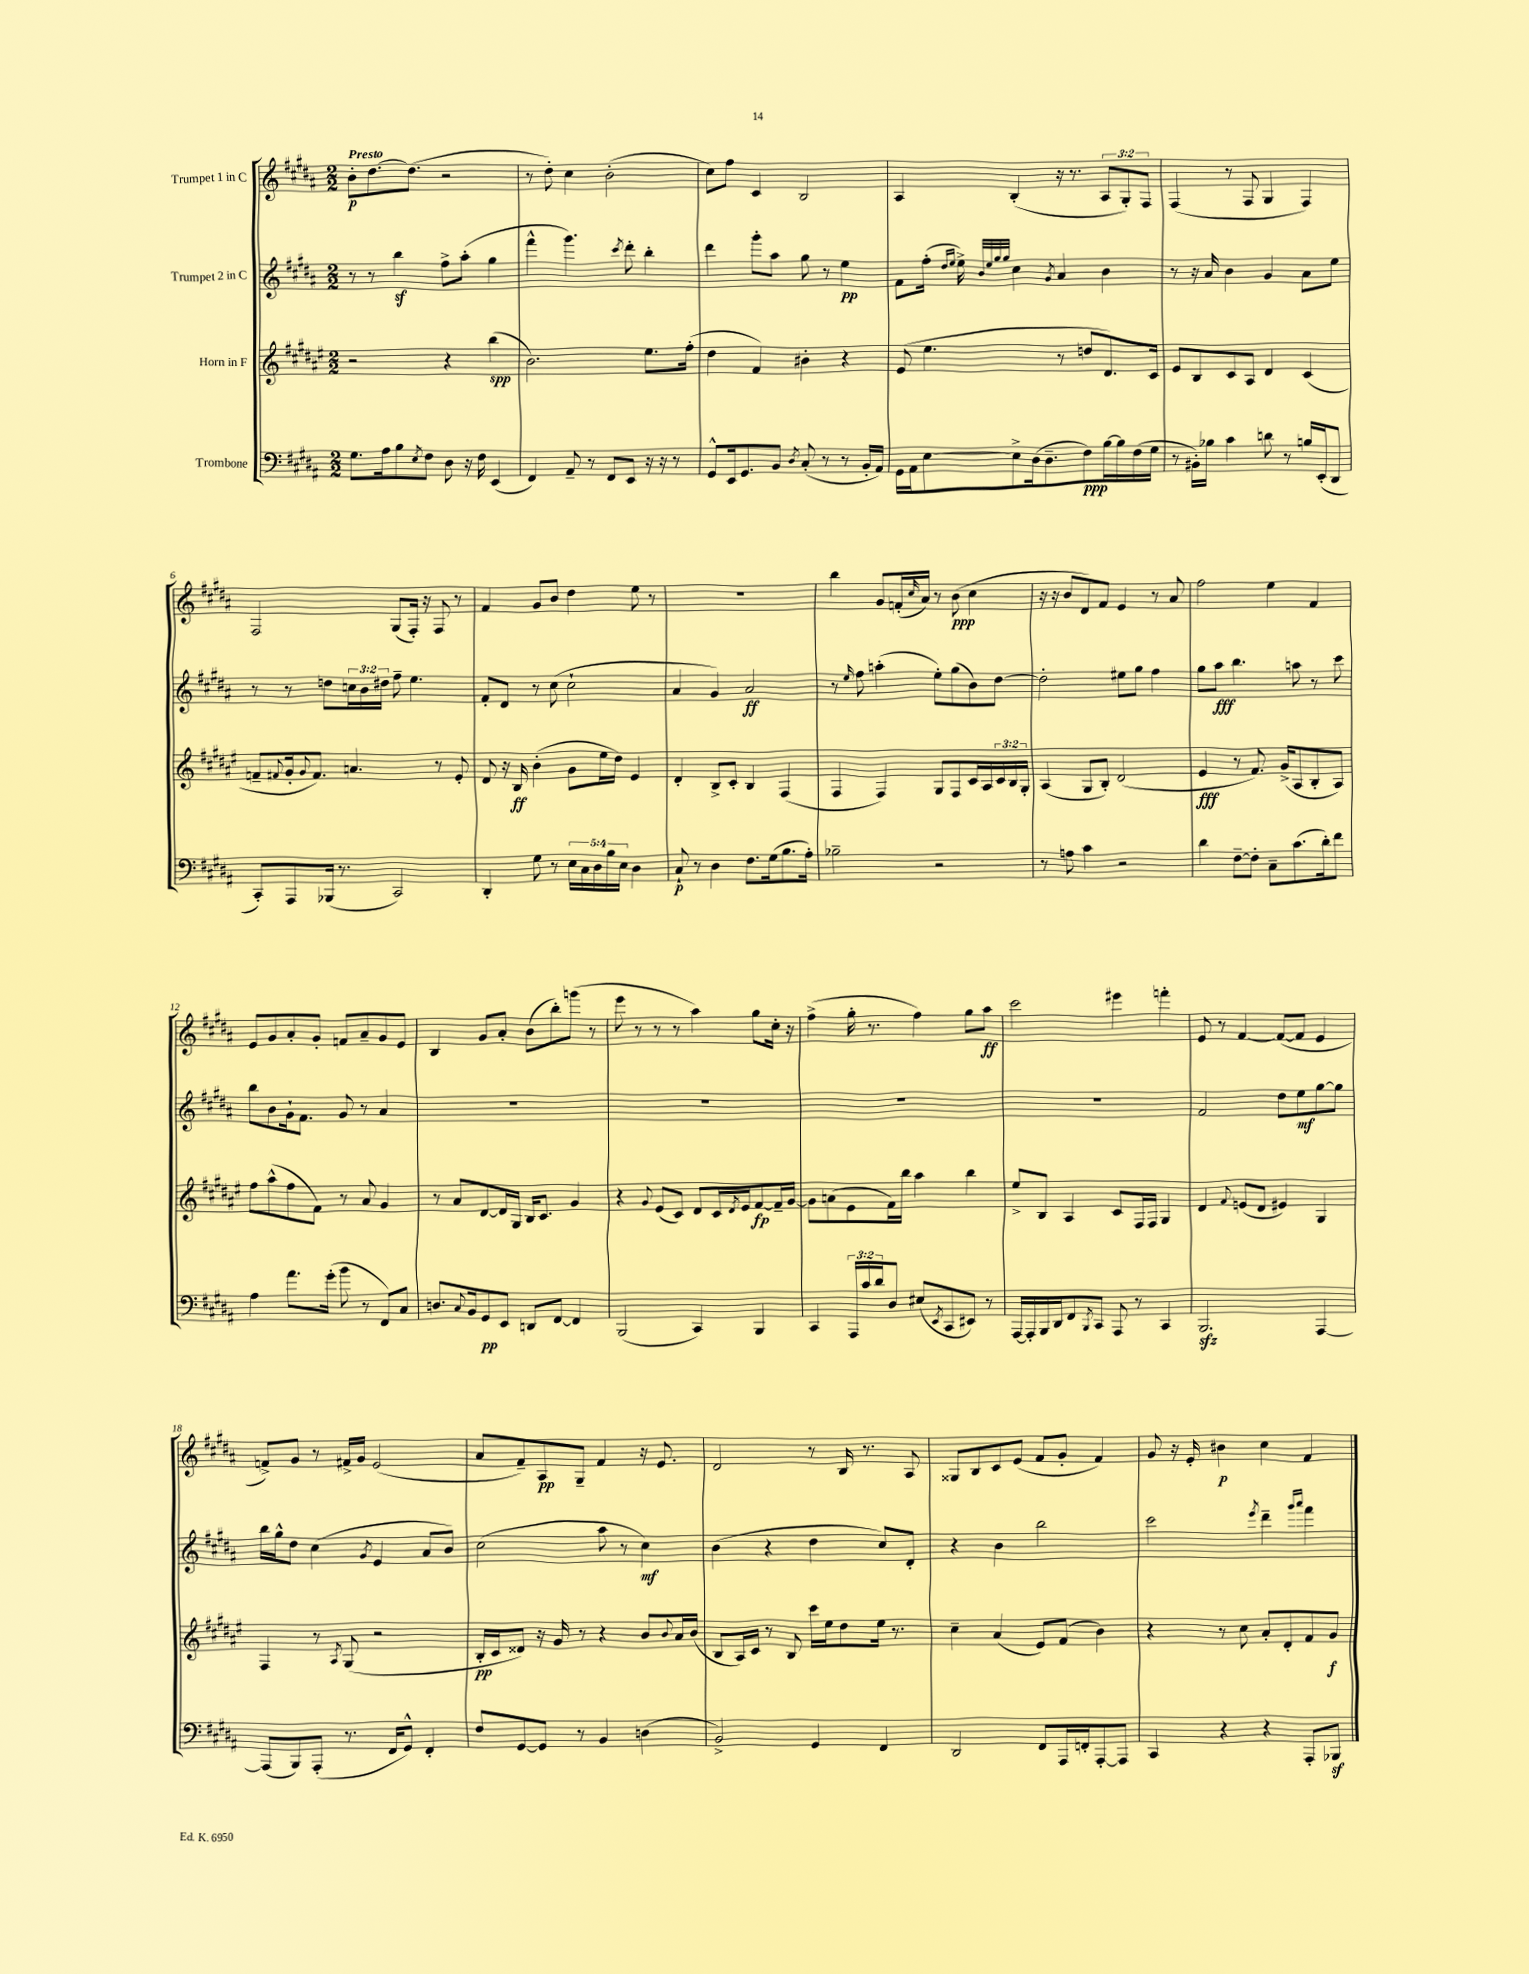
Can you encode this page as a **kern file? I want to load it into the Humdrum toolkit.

**kern	**kern	**kern	**kern
*staff4	*staff3	*staff2	*staff1
*clefF4	*clefG2	*clefG2	*clefG2
*k[f#c#g#d#a#]	*k[f#c#g#d#a#e#]	*k[f#c#g#d#a#]	*k[f#c#g#d#a#]
*M2/2	*M2/2	*M2/2	*M2/2
8.G#	2r	8r	8b'
.	.	8r	[8.dd#
16A#	.	.	.
8B	.	4bb	.
.	.	.	(8.dd#]
8qE	.	.	.
8F#	.	.	.
8D#	4r	8ff#^	2r
16r	.	(8aa#'	.
16F#	.	.	.
(4EE	(4bb	4gg#	.
=	=	=	=
4FF#)	2.b)	4fff#^^	8r
.	.	.	8dd#')
8AA#~	.	4.ggg#)	4cc#
8r	.	.	.
8FF#	.	.	(2b'
.	.	8qccc#	.
8EE	.	8ddd#'	.
16r	8.ee#	4bb'	.
16r	.	.	.
8r	.	.	.
.	(16ff#'	.	.
=	=	=	=
8GG#^^	4dd#	4ddd#	8cc#)
16EE	.	.	8ff#
8.GG#	.	.	.
.	4f#)	8ggg#'	4c#
8BB	.	8aa#	.
8qD#	.	.	.
(8C#'	4b#'	8gg#	2B
8r	.	8r	.
8r	4r	4ee	.
16BB'	.	.	.
16AA#)	.	.	.
=	=	=	=
16GG#	(8e#	8f#	4A#
16AA#	.	.	.
[8E	4.ee#	(16ff#'	.
.	.	16qqdd#	.
.	.	16qqee	.
.	.	16ee^)	.
.	.	32qqb	.
.	.	32qqee	.
.	.	32qqgg#	.
.	.	32qqgg#	.
8E^]	.	4cc#	(4B'
(16D#	.	.	.
8.D#~	.	.	.
.	.	8qg#	.
.	8r	4a#	16r
.	.	.	8.r
8F#)	8dd	.	.
[16B	8.d#)	4b	12A#
16B]	.	.	.
.	.	.	12G#')
(16F#	.	.	.
.	.	.	12F#
16G#	16c#	.	.
=	=	=	=
8r	8e#	8r	(4F#
16BB#')	8B	16r	.
16B-	.	16a#	.
4c#	8c#	4b	8r
.	8A#	.	8F#
8d	4d#	4g#	4G#
8r	.	.	.
16B	(4c#	8a#	4F#)
(16EE'	.	.	.
8DD#	.	8ee	.
=	=	=	=
8CC#')	8f~	8r	2F#
.	8qqf#	.	.
8AAA#	16g#'	8r	.
.	8qqg#	.	.
.	8.f#)	.	.
(16BBB-	.	8dd	.
8.r	.	.	.
.	4.a	24cc	.
.	.	24b	.
.	.	24dd#	.
2CC#)	.	8ff#~	(8G#
.	.	4.ee	16F#')
.	.	.	16r
.	8r	.	8F#
.	8e#'	.	8r
=	=	=	=
4DD#'	8d#	8f#'	4f#
.	16r	8d#	.
.	16B	.	.
8G#	(4b'	8r	8g#
8r	.	(8cc#	8b
20E	8g#	2cc#`	4dd#
20C#	.	.	.
20D#	.	.	.
.	16ee#	.	.
20B	.	.	.
.	16dd#)	.	.
20E	.	.	.
4D#	4e#	.	8ee
.	.	.	8r
=	=	=	=
8C#`	4d#'	4a#	1r
8r	.	.	.
4D#	8B^	4g#)	.
.	8c#'	.	.
8.F#	4B	2a#	.
(16G#	.	.	.
8.B	(4F#	.	.
16A#')	.	.	.
=	=	=	=
2B-~	4F#	8r	4bb
.	.	16qqee	.
.	.	8ff#	.
.	4F#)	(4aa'	8g#
.	.	.	(16f'
.	.	.	16qqcc#
.	.	.	16a#)
2r	8G#	8ee')	8r
.	8F#	(8gg#	(8b
.	16c#	8b)	4cc#
.	16A#	.	.
.	24c#	[8dd#	.
.	24B	.	.
.	24G#'	.	.
=	=	=	=
8r	(4A#	2dd#']	16r
.	.	.	16r
8A	.	.	8b
4c#	8G#	.	8d#)
.	8B')	.	8f#
2r	(2d#	8ee#	4e
.	.	8gg#	.
.	.	4ff#	8r
.	.	.	8a#
=	=	=	=
4d#	4e#	8gg#	2ff#
.	.	8aa#	.
[8F#~	8r	4.bb	.
8F#']	8.f#)	.	.
8C#~	.	.	4ee
.	(16g#^	.	.
(8.c#	8A#	8aa	.
.	8B'	8r	4f#
16d#')	.	.	.
8f#	8A#)	8ccc#	.
=	=	=	=
4A#	8ff#	8bb	8e
.	(8aa#^^	8b	8g#
8.a#	8ff#	16g#`	8a#'
.	.	8.f#	.
.	8f#)	.	8g#'
(16g#'	.	.	.
8b	8r	8g#	8f
8r	8a#	8r	8a#~
8FF#)	4g#	4a#	8g#
8C#	.	.	8e
=	=	=	=
8.D	8r	1r	4B
.	8a#	.	.
8qqC#	.	.	.
16BB	.	.	.
8GG#	[8d#	.	8g#
8EE	16d#]	.	8a#'
.	16G#	.	.
8DD	16B	.	(8b
.	8.c#	.	.
[8FF#	.	.	8bb')
4FF#]	4g#	.	(8ggg
.	.	.	8r
=	=	=	=
(2BBB	4r	1r	8eee
.	.	.	8r
.	8qqg#	.	.
.	(8e#	.	8r
.	8c#)	.	8r
4CC#)	8d#	.	4aa#)
.	16c#	.	.
.	8qd#	.	.
.	16e#	.	.
4BBB	[8f#	.	8gg#
.	16f#~]	.	16cc#'
.	[16g#	.	16r
=	=	=	=
4CC#	8g#]	1r	(4ff#^
.	(8a	.	.
24AAA#	8e#	.	16gg#'
24c#	.	.	.
.	.	.	8.r
24d#	.	.	.
8D#	16f#)	.	.
.	16bb	.	.
(8E#	4aa#	.	4ff#)
8qEE	.	.	.
8CC#	.	.	.
8EE#)	4bb	.	8gg#
8r	.	.	8aa#
=	=	=	=
[16AAA#	8ee#^	1r	2ccc#
16AAA#']	.	.	.
16BBB	8B	.	.
16DD#	.	.	.
8FF#	4A#	.	.
8qBBB	.	.	.
8CC#	.	.	.
8AAA#	8c#	.	4eee#
8r	16F#	.	.
.	16F#	.	.
4CC#	4G#	.	4fff'
=	=	=	=
2.BBB	4d#	2f#	8e
.	.	.	8r
.	8qqf#	.	.
.	(8e	.	[4f#
.	8d#	.	.
.	4e#)	8dd#	(8f#_
.	.	8ee	8f#]
[4AAA#	4G#	[8gg#	4e
.	.	8gg#]	.
=	=	=	=
(8AAA#]	4F#	16bb	8f^)
.	.	16gg#^^	.
8BBB)	.	8dd#	8g#
(8AAA#'	8r	(4cc#	8r
.	8qA#	.	.
8.r	(8G#	.	16f#^
.	.	.	16g#
.	.	8qg#	.
.	2r	4e	(2e
16FF#	.	.	.
8GG#^^)	.	.	.
4FF#'	.	8a#	.
.	.	8b)	.
=	=	=	=
8F#	16B'	(2cc#	8a#
.	16c#	.	.
[8GG#	8d##)	.	8f#~)
8GG#]	16r	.	8A#
.	16g#	.	.
8r	8r	.	8G#~
4BB	4r	8aa#	4f#
.	.	8r	.
(4D	8b	4cc#)	16r
.	.	.	8.e
.	8qqb	.	.
.	16a#	.	.
.	(16b	.	.
=	=	=	=
2BB^)	8B	(4b	2d#
.	16A#)	.	.
.	16c#	.	.
.	8r	4r	.
.	8B	.	.
4GG#	16ccc#	4dd#	8r
.	16ee#	.	.
.	8dd#	.	16B
.	.	.	8.r
4FF#	16ee#	8cc#)	.
.	8.r	.	.
.	.	8d#'	8A#
=	=	=	=
2DD#	4cc#~	4r	8G##
.	.	.	8B
.	(4a#	4b	8c#
.	.	.	(8e
8FF#	8e#)	2bb	8f#
16AAA#	(8f#	.	8g#'
16FF'	.	.	.
[8AAA#'	4b)	.	4f#)
8AAA#]	.	.	.
=	=	=	=
4CC#	4r	2ccc#	8g#
.	.	.	16r
.	.	.	16e'
4r	8r	.	4b#
.	8cc#	.	.
.	.	8qeee	.
4r	8a#'	4ddd#~	4cc#
.	8d#'	.	.
.	.	16qqggg#	.
.	.	16qqaaa#	.
8AAA#'	8f#	4fff#	4f#
8BBB-	8g#	.	.
==	==	==	==
*-	*-	*-	*-
